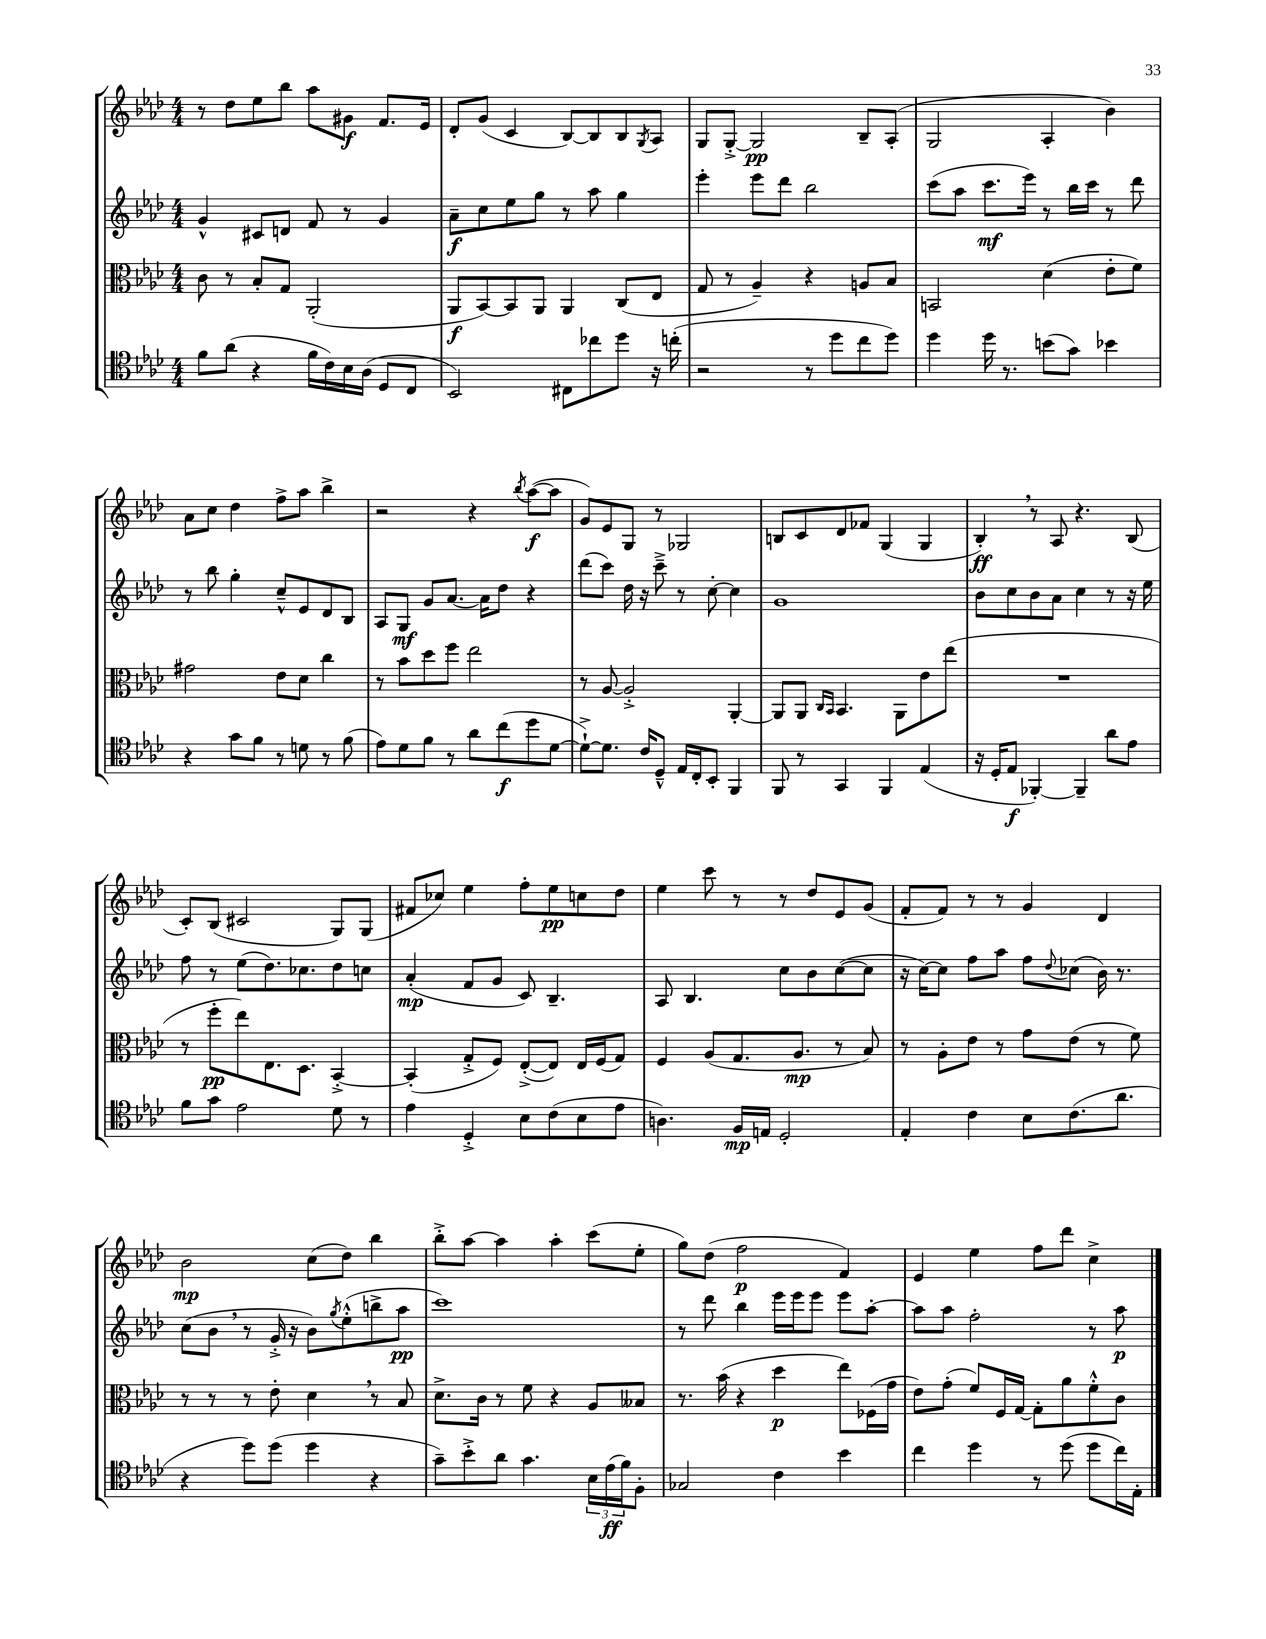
<<
\new StaffGroup <<
\new Staff = "s0" {
    \clef treble \key aes \major \numericTimeSignature \time 4/4
    r8 des''8 ees''8 bes''8 aes''8 gis'8\f f'8. ees'16 |
    des'8-. g'8( c'4 bes8~) bes8 bes8 \acciaccatura { g8 } aes8 |
    g8 g8~-.-> g2\pp bes8-- aes8-.( |
    g2 aes4-. bes'4) |
    aes'8 c''8 des''4 f''8-> aes''8 bes''4-> |
    r2 r4 \acciaccatura { bes''8 } aes''8~\f( aes''8 |
    g'8) ees'8 g8 r8 ges2 |
    b8 c'8 des'8 fes'8 g4( g4 |
    bes4-.\ff) \breathe r8 aes8 r4. bes8( |
    c'8-.) bes8( cis'2 g8) g8( |
    fis'8 ces''8) ees''4 f''8-. ees''8\pp c''8 des''8 |
    ees''4 c'''8 r8 r8 des''8 ees'8 g'8( |
    f'8-. f'8) r8 r8 g'4 des'4 |
    bes'2\mp c''8( des''8) bes''4 |
    bes''8-.-> aes''8~ aes''4 aes''4-. c'''8( ees''8-. |
    g''8) des''8( f''2\p f'4) |
    ees'4 ees''4 f''8 des'''8 c''4-> \bar "|." |
}
\new Staff = "s1" {
    \clef treble \key aes \major \numericTimeSignature \time 4/4
    g'4-^ cis'8 d'8 f'8 r8 g'4 |
    aes'8--\f c''8 ees''8 g''8 r8 aes''8 g''4 |
    ees'''4-. ees'''8 des'''8 bes''2 |
    c'''8( aes''8 c'''8.\mf ees'''16) r8 bes''16 c'''16 r8 des'''8 |
    r8 bes''8 g''4-. c''8---^ ees'8 des'8 bes8 |
    aes8 g8\mf g'8 aes'8.~ aes'16 des''8 r4 |
    des'''8( c'''8) des''16 r16 c'''8---> r8 c''8~-. c''4 |
    g'1 |
    bes'8 c''8 bes'8 aes'8 c''4 r8 r16 ees''16 |
    f''8 r8 ees''8( des''8.) ces''8. des''8 c''8 |
    aes'4-.\mp( f'8 g'8 c'8) bes4.-- |
    aes8 bes4. c''8 bes'8 c''8~( c''8 |
    r16 c''16~) c''8 f''8 aes''8 f''8 \appoggiatura { des''8 } ces''8( bes'16) r8. |
    c''8( bes'8 \breathe r8 g'16-.-> r16 bes'8) \acciaccatura { g''8 } ees''8-.-^( b''8-> aes''8\pp |
    c'''1) |
    r8 des'''8 bes''4 ees'''16 ees'''16 ees'''8 ees'''8 aes''8~-. |
    aes''8 aes''8 f''2-. r8 aes''8\p \bar "|." |
}
\new Staff = "s2" {
    \clef alto \key aes \major \numericTimeSignature \time 4/4
    c'8 r8 bes8-. g8 aes,2-.( |
    aes,8\f bes,8~) bes,8 aes,8 aes,4 c8( ees8 |
    g8 r8 aes4--) r4 a8 bes8 |
    b,2 des'4( ees'8-. f'8) |
    gis'2 ees'8 des'8 c''4 |
    r8 bes'8 des''8 f''8 ees''2 |
    r8 aes8~ aes2-.-> aes,4~-. |
    aes,8 aes,8 \grace { c16 bes,16 } bes,4. aes,8 ees'8 ees''8( |
    R1 |
    r8 f''8-.\pp ees''8) ees8. des8. bes,4~-.-> |
    bes,4-.( g8-.-> f8) ees8~-.->( ees8) ees16 f16( g8) |
    f4 aes8( g8. aes8.\mp r8 bes8) |
    r8 aes8-. ees'8 r8 g'8 ees'8( r8 f'8) |
    r8 r8 r8 ees'8-. des'4 \breathe r8 bes8 |
    des'8.-> c'16 r8 f'8 r4 aes8 beses8 |
    r8. bes'16( r4 des''4\p ees''8) fes16( g'16 |
    ees'8) g'8-.( f'8) f16 g16~ g8-. aes'8 f'8-.-^ c'8 \bar "|." |
}
\new Staff = "s3" {
    \clef tenor \key aes \major \numericTimeSignature \time 4/4
    f'8 aes'8( r4 f'16 c'16) bes16 aes16( des8 c8 |
    bes,2) cis8 ces''8 des''8 r16 c''16-.( |
    r2 r8 des''8 c''8 des''8) |
    des''4 des''16 r8. b'8( g'8) bes'4 |
    r4 g'8 f'8 r8 d'8 r8 f'8( |
    ees'8) des'8 f'8 r8 aes'8 c''8\f( des''8 des'8~ |
    des'8~-!->) des'8. c'16 des8---^ ees16 c16-. bes,8-. f,4 |
    f,8 r8 g,4 f,4 ees4( |
    r16 des16-. ees8\f fes,4~-.) fes,4-- aes'8 ees'8 |
    f'8 g'8 ees'2 des'8 r8 |
    ees'4 des4-.-> bes8 c'8( bes8 ees'8 |
    a4.) f16\mp e16 des2-. |
    ees4-. c'4 bes8 c'8.( aes'8. |
    r4 des''8) des''8( des''4 r4 |
    g'8--) bes'8-.-> aes'8 g'4. \tuplet 3/2 { bes16 ees'16\ff( f'16) } f8-. |
    ges2 c'4 bes'4 |
    c''4 des''4 r8 des''8( des''8 c''16) ees16-. \bar "|." |
}
>>
>>
\layout { \context { \Score \remove "Bar_number_engraver" } }
